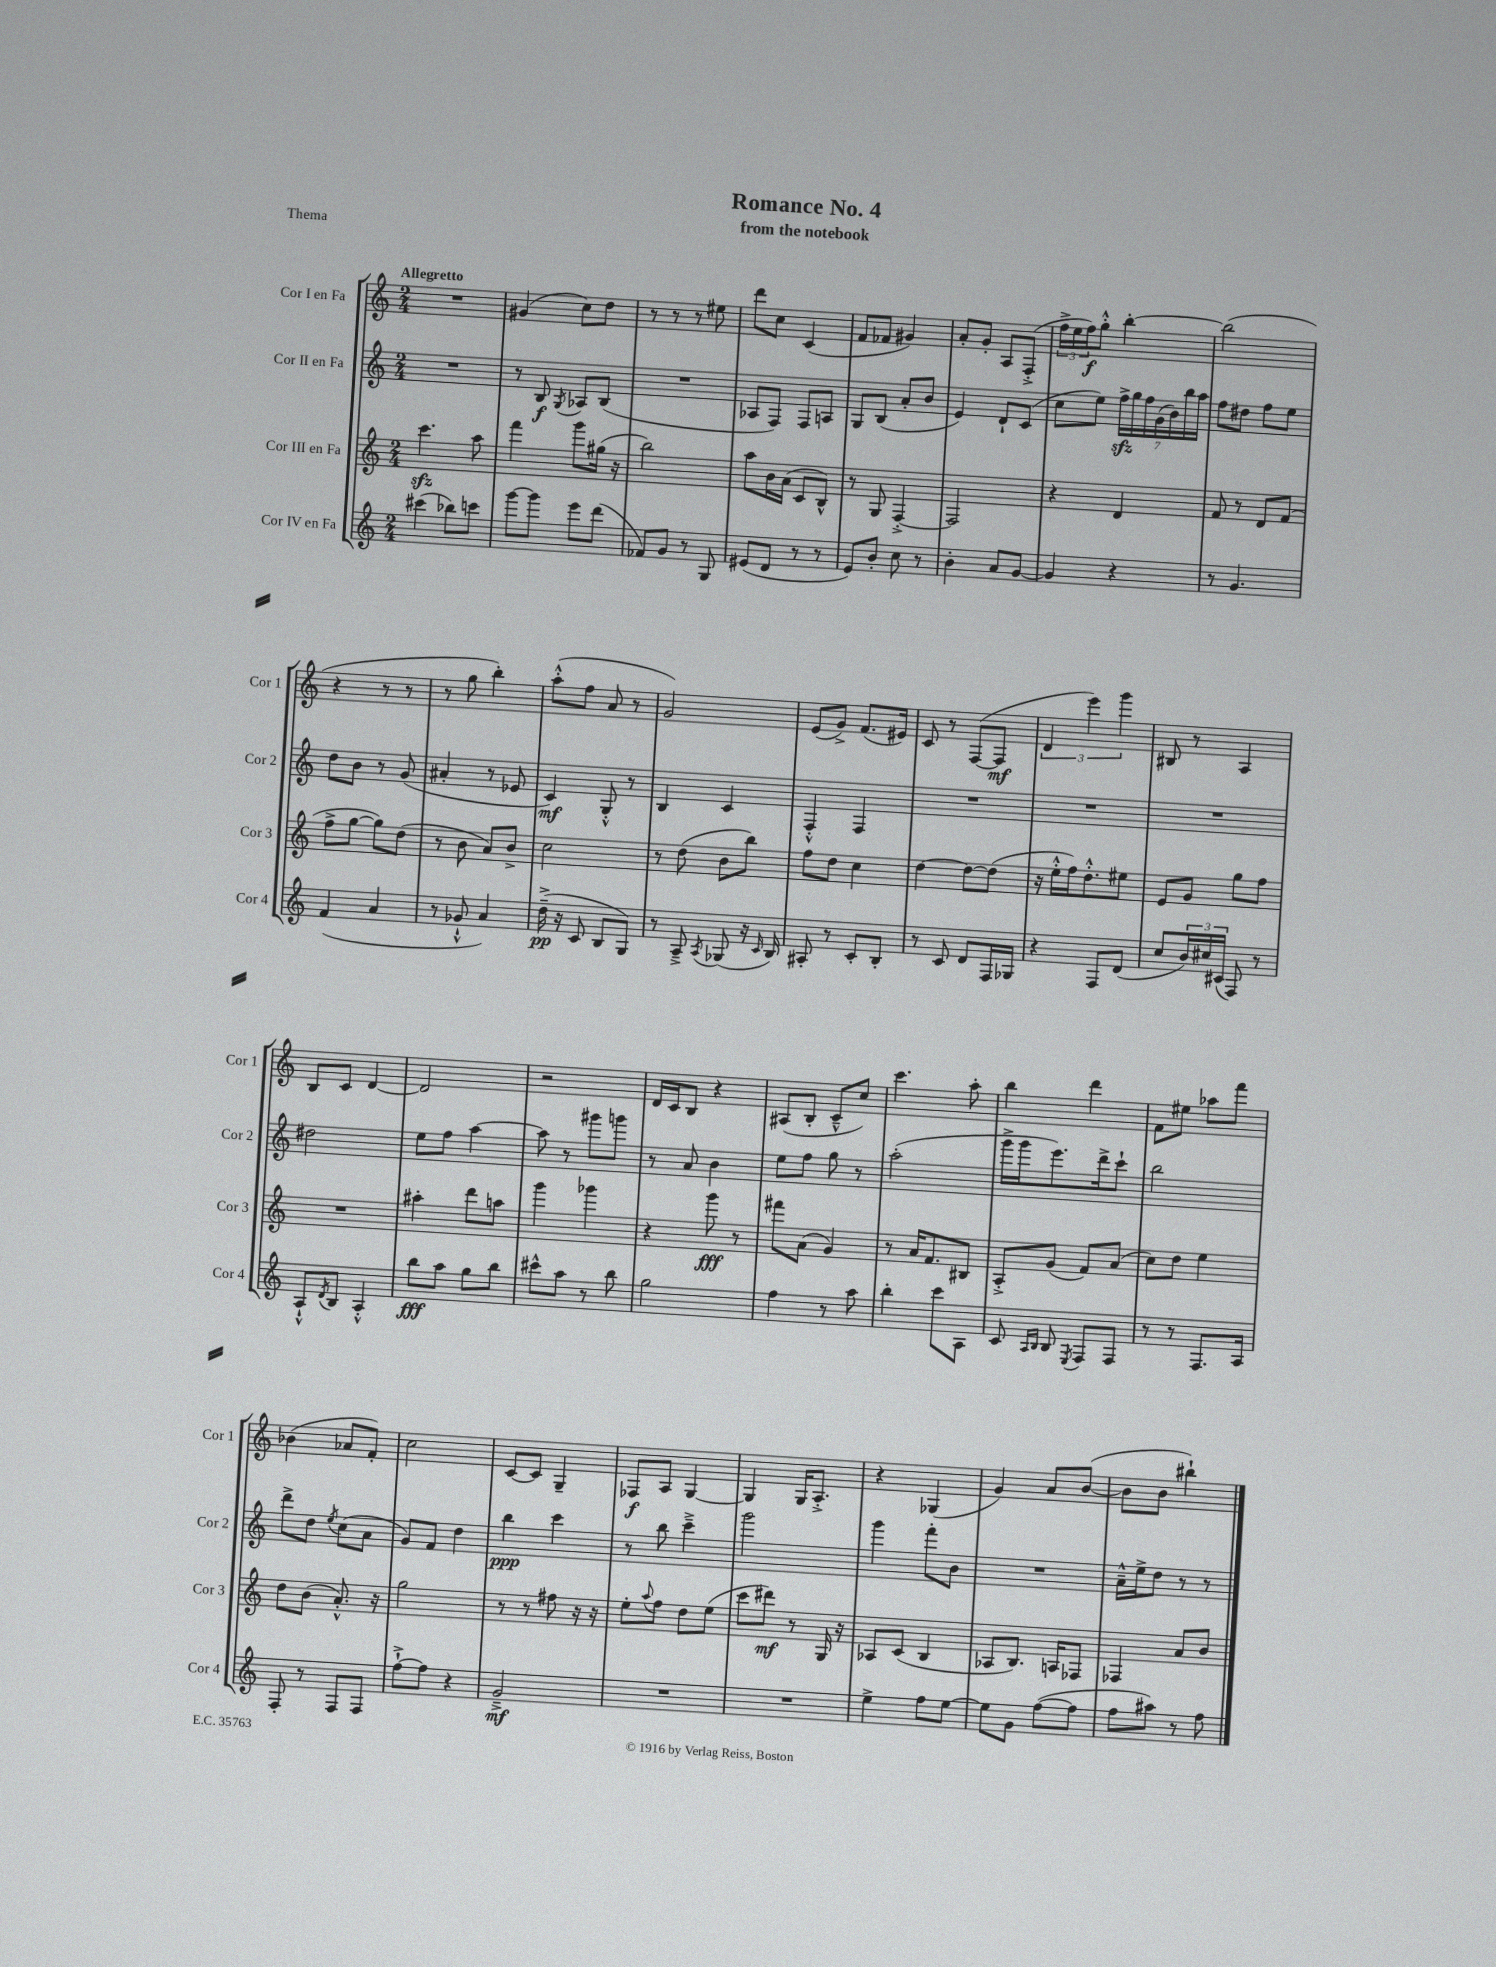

**kern	**dynam	**kern	**dynam	**kern	**dynam	**kern	**dynam
*part4	*part4	*part3	*part3	*part2	*part2	*part1	*part1
*staff4	*staff4	*staff3	*staff3	*staff2	*staff2	*staff1	*staff1
*I"Cor IV en Fa	*	*I"Cor III en Fa	*	*I"Cor II en Fa	*	*I"Cor I en Fa	*
*I'Cor 4	*	*I'Cor 3	*	*I'Cor 2	*	*I'Cor 1	*
*clefG2	*	*clefG2	*	*clefG2	*	*clefG2	*
*k[]	*	*k[]	*	*k[]	*	*k[]	*
*M2/4	*	*M2/4	*	*M2/4	*	*M2/4	*
=1	=1	=1	=1	=1	=1	=1	=1
!	!	!	!	!	!	!LO:TX:a:B:t=Allegretto	!
(4ccc#X\	.	4.ccczz\	.	2r	.	2r	.
8bb-X\L)	.	.	.	.	.	.	.
8cccn\J	.	8aa\	.	.	.	.	.
=2	=2	=2	=2	=2	=2	=2	=2
[8ggg\L	.	4fff\	.	8r	.	(4g#X/	.
8ggg\J]	.	.	.	8B/	f	.	.
.	.	.	.	8qG/	.	.	.
8eee\L	.	8ggg\L	.	8A-X/L	.	8cc\L)	.
(8ddd\J	.	(16gg#X\Jk	.	(8B/J	.	8dd\J	.
.	.	16r	.	.	.	.	.
=3	=3	=3	=3	=3	=3	=3	=3
8f-X/L)	.	2bb\)	.	2r	.	8r	.
8g/J	.	.	.	.	.	8r	.
8r	.	.	.	.	.	8r	.
8G/	.	.	.	.	.	8ee#X\	.
=4	=4	=4	=4	=4	=4	=4	=4
(8e#X/L	.	8aa\L	.	8A-X/L	.	8ddd\L	.
8d/J	.	16b\L	.	8F/J)	.	8cc\J	.
.	.	(16a\JJ	.	.	.	.	.
8r	.	8c/L	.	8F/L	.	(4c/	.
8r	.	8B^^/J)	.	8An/J	.	.	.
=5	=5	=5	=5	=5	=5	=5	=5
8e/L)	.	8r	.	8G/L	.	8f/L	.
8b'/J	.	8G/	.	(8B/J	.	8f-X/J	.
8cc\	.	[4F'^/	.	8a'/L	.	4g#X/)	.
8r	.	.	.	8b/J	.	.	.
=6	=6	=6	=6	=6	=6	=6	=6
4b'\	.	2F/]	.	4e/)	.	8a'/L	.
.	.	.	.	.	.	8g'/J	.
8a/L	.	.	.	8d`/L	.	8A/L	.
[8g/J	.	.	.	(8c/J	.	(8F'^/J	.
=7	=7	=7	=7	=7	=7	=7	=7
4g/]	.	4r	.	8cc\L	.	24ff^\LL	.
.	.	.	.	.	.	24ee\	.
.	.	.	.	.	.	24ff\J)	f
.	.	.	.	8ee\J)	.	8gg'^^\J	.
4r	.	4d/	.	28ffzz^\LL	.	[4bb'\	.
.	.	.	.	28gg\	.	.	.
.	.	.	.	28ff\	.	.	.
.	.	.	.	(28g\	.	.	.
.	.	.	.	28b\)	.	.	.
.	.	.	.	28bb\	.	.	.
.	.	.	.	28aa\JJ	.	.	.
=8	=8	=8	=8	=8	=8	=8	=8
8r	.	8f/	.	8ff\L	.	(2bb\]	.
4.g/	.	8r	.	8dd#X\J	.	.	.
.	.	8d/L	.	8ff\L	.	.	.
.	.	(8f/J	.	8ee\J	.	.	.
!!LO:LB:g=z
=9	=9	=9	=9	=9	=9	=9	=9
(4f/	.	8ff^\L	.	8dd\L	.	4r	.
.	.	[8gg\J	.	8b\J	.	.	.
4a/	.	8gg\L])	.	8r	.	8r	.
.	.	(8dd\J	.	(8g/	.	8r	.
=10	=10	=10	=10	=10	=10	=10	=10
8r	.	8r	.	4a#X'/	.	8r	.
8g-X`^^/	.	8b\	.	.	.	8gg\	.
4a/)	.	8a/L)	.	8r	.	4bb'\)	.
.	.	8b^/J	.	8e-X/	.	.	.
=11	=11	=11	=11	=11	=11	=11	=11
(16dd~^\	pp	2cc\	.	4c/)	mf	(8aa'^^\L	.
16r	.	.	.	.	.	.	.
8c/	.	.	.	.	.	8ff\J	.
8B/L	.	.	.	8G'^^/	.	8a/	.
8G/J)	.	.	.	8r	.	8r	.
=12	=12	=12	=12	=12	=12	=12	=12
8r	.	8r	.	4B/	.	2g/)	.
8A~^/	.	(8dd\	.	.	.	.	.
8qA/	.	.	.	.	.	.	.
(8G-X/	.	8b\L	.	4c/	.	.	.
16r	.	8bb\J)	.	.	.	.	.
16qqc/	.	.	.	.	.	.	.
16B/)	.	.	.	.	.	.	.
=13	=13	=13	=13	=13	=13	=13	=13
8A#X'/	.	8ff\L	.	4F'^^/	.	(8e/L	.
8r	.	8dd\J	.	.	.	8g^/J)	.
8c'/L	.	4cc\	.	4F/	.	(8.f/L	.
8B'/J	.	.	.	.	.	.	.
.	.	.	.	.	.	16e#X/Jk)	.
=14	=14	=14	=14	=14	=14	=14	=14
8r	.	[4dd\	.	2r	.	8c/	.
8c/	.	.	.	.	.	8r	.
8d/L	.	8dd\L_	.	.	.	([8F/L	.
16F/L	.	(8dd\J]	.	.	.	8F/J]	mf
16G-X/JJ	.	.	.	.	.	.	.
=15	=15	=15	=15	=15	=15	=15	=15
4r	.	16r	.	2r	.	6d/	.
.	.	16ee'^^\LL	.	.	.	.	.
.	.	16ff\J)	.	.	.	.	.
.	.	.	.	.	.	6eee\)	.
.	.	8.dd'^^\	.	.	.	.	.
8F/L	.	.	.	.	.	.	.
.	.	.	.	.	.	6ggg\	.
(8d/J	.	8ee#X\J	.	.	.	.	.
=16	=16	=16	=16	=16	=16	=16	=16
8cc/L	.	8e/L	.	2r	.	8B#X/	.
24b/L)	.	8g/J	.	.	.	8r	.
24cc#X/	.	.	.	.	.	.	.
(24c#X/JJ	.	.	.	.	.	.	.
8F/)	.	8gg\L	.	.	.	4A/	.
8r	.	8ff\J	.	.	.	.	.
!!LO:LB:g=z
=17	=17	=17	=17	=17	=17	=17	=17
8A`^^/L	.	2r	.	2dd#X\	.	8B/L	.
8qd/	.	.	.	.	.	.	.
8B/J	.	.	.	.	.	8c/J	.
4A'^^/	.	.	.	.	.	[4d/	.
=18	=18	=18	=18	=18	=18	=18	=18
8bb\L	fff	4aa#X'\	.	8ee\L	.	2d/]	.
8aa\J	.	.	.	8ff\J	.	.	.
8gg\L	.	8ddd\L	.	[4aa\	.	.	.
8bb\J	.	8aan\J	.	.	.	.	.
=19	=19	=19	=19	=19	=19	=19	=19
8ccc#X^^\L	.	4ggg\	.	8aa\]	.	2r	.
8aa\J	.	.	.	8r	.	.	.
8r	.	4ggg-X\	.	8ggg#X\L	.	.	.
8bb\	.	.	.	8gggn\J	.	.	.
=20	=20	=20	=20	=20	=20	=20	=20
2gg\	.	4r	.	8r	.	16d/LL	.
.	.	.	.	.	.	16c/J	.
.	.	.	.	8a/	.	8B/J	.
.	.	8ggg\	fff	4b\	.	4r	.
.	.	8r	.	.	.	.	.
=21	=21	=21	=21	=21	=21	=21	=21
4ff\	.	8fff#X\L	.	8ee\L	.	(8A#X/L	.
.	.	(8a\J	.	8ff\J	.	8B'/J	.
8r	.	4g/)	.	8gg\	.	8c~^^/L	.
8aa\	.	.	.	8r	.	8cc/J)	.
=22	=22	=22	=22	=22	=22	=22	=22
4bb'\	.	8r	.	(2aa'\	.	4.ccc\	.
.	.	16a/KL	.	.	.	.	.
.	.	8.f/	.	.	.	.	.
8ccc\L	.	.	.	.	.	.	.
8A\J	.	8B#X/J	.	.	.	8aa'\	.
=23	=23	=23	=23	=23	=23	=23	=23
8c/	.	8A'^/L	.	16ggg^\LL	.	4bb\	.
.	.	.	.	16ggg\J	.	.	.
16qqA/LL	.	.	.	.	.	.	.
16qqB/JJ	.	.	.	.	.	.	.
8B/	.	(8g/J	.	8.eee\)	.	.	.
8qE/	.	.	.	.	.	.	.
8F/L	.	8f/L)	.	.	.	4ddd\	.
.	.	.	.	16ddd^\k	.	.	.
8F/J	.	(8a/J	.	8ccc`\J	.	.	.
=24	=24	=24	=24	=24	=24	=24	=24
8r	.	8cc\L)	.	2bb\	.	8f\L	.
8r	.	8dd\J	.	.	.	8ee#X\J	.
8.F/L	.	4ee\	.	.	.	8aa-X\L	.
.	.	.	.	.	.	8fff\J	.
16A/Jk	.	.	.	.	.	.	.
!!LO:LB:g=z
=25	=25	=25	=25	=25	=25	=25	=25
8F'/	.	8dd\L	.	8ddd^\L	.	(4b-X\	.
8r	.	(8b\J	.	8dd\J	.	.	.
.	.	.	.	8qee/	.	.	.
8F/L	.	8.a'^^/)	.	(8cc\L	.	8a-X/L	.
8F/J	.	.	.	8a\J	.	8f'/J)	.
.	.	16r	.	.	.	.	.
=26	=26	=26	=26	=26	=26	=26	=26
[8ff`^\L	.	2gg\	.	8g/L)	.	2cc\	.
8ff\J]	.	.	.	8f/J	.	.	.
4r	.	.	.	4dd\	.	.	.
=27	=27	=27	=27	=27	=27	=27	=27
2g~^/	mf	8r	.	4bb\	ppp	[8c/L	.
.	.	8r	.	.	.	8c/J]	.
.	.	8ff#X\	.	4ccc\	.	4G~/	.
.	.	16r	.	.	.	.	.
.	.	16r	.	.	.	.	.
=28	=28	=28	=28	=28	=28	=28	=28
2r	.	8ee'\L	.	8r	.	8F-X/L	f
.	.	8qqaa/	.	.	.	.	.
.	.	8ff\J	.	8bb\	.	8A/J	.
.	.	8dd\L	.	4ccc~^\	.	[4G/	.
.	.	(8ee\J	.	.	.	.	.
=29	=29	=29	=29	=29	=29	=29	=29
2r	.	8ccc\L	.	2ggg\	.	4G/]	.
.	.	8ddd#X\J)	mf	.	.	.	.
.	.	8r	.	.	.	16G/KL	.
.	.	.	.	.	.	8.A'^/J	.
.	.	16G/	.	.	.	.	.
.	.	16r	.	.	.	.	.
=30	=30	=30	=30	=30	=30	=30	=30
4ee^\	.	8A-X/L	.	4ggg\	.	4r	.
.	.	(8c/J	.	.	.	.	.
8ff\L	.	4B/	.	8fff'\L	.	(4G-X/	.
[8ee\J	.	.	.	8b\J	.	.	.
=31	=31	=31	=31	=31	=31	=31	=31
8ee\L]	.	8A-X/L	.	2r	.	4g/)	.
8g\J	.	8.B/J)	.	.	.	.	.
([8ff\L	.	.	.	.	.	8a/L	.
.	.	16An/KL	.	.	.	.	.
8ff\J]	.	8F-X/J	.	.	.	([8b/J	.
=32	=32	=32	=32	=32	=32	=32	=32
8ff\L	.	4F-X/	.	16a~^^\LL	.	8b\L]	.
.	.	.	.	16ee^\J	.	.	.
8aa#X\J)	.	.	.	8dd\J	.	8b\J	.
8r	.	8a/L	.	8r	.	4bb#X`\)	.
8ff\	.	8b/J	.	8r	.	.	.
==	==	==	==	==	==	==	==
*-	*-	*-	*-	*-	*-	*-	*-
